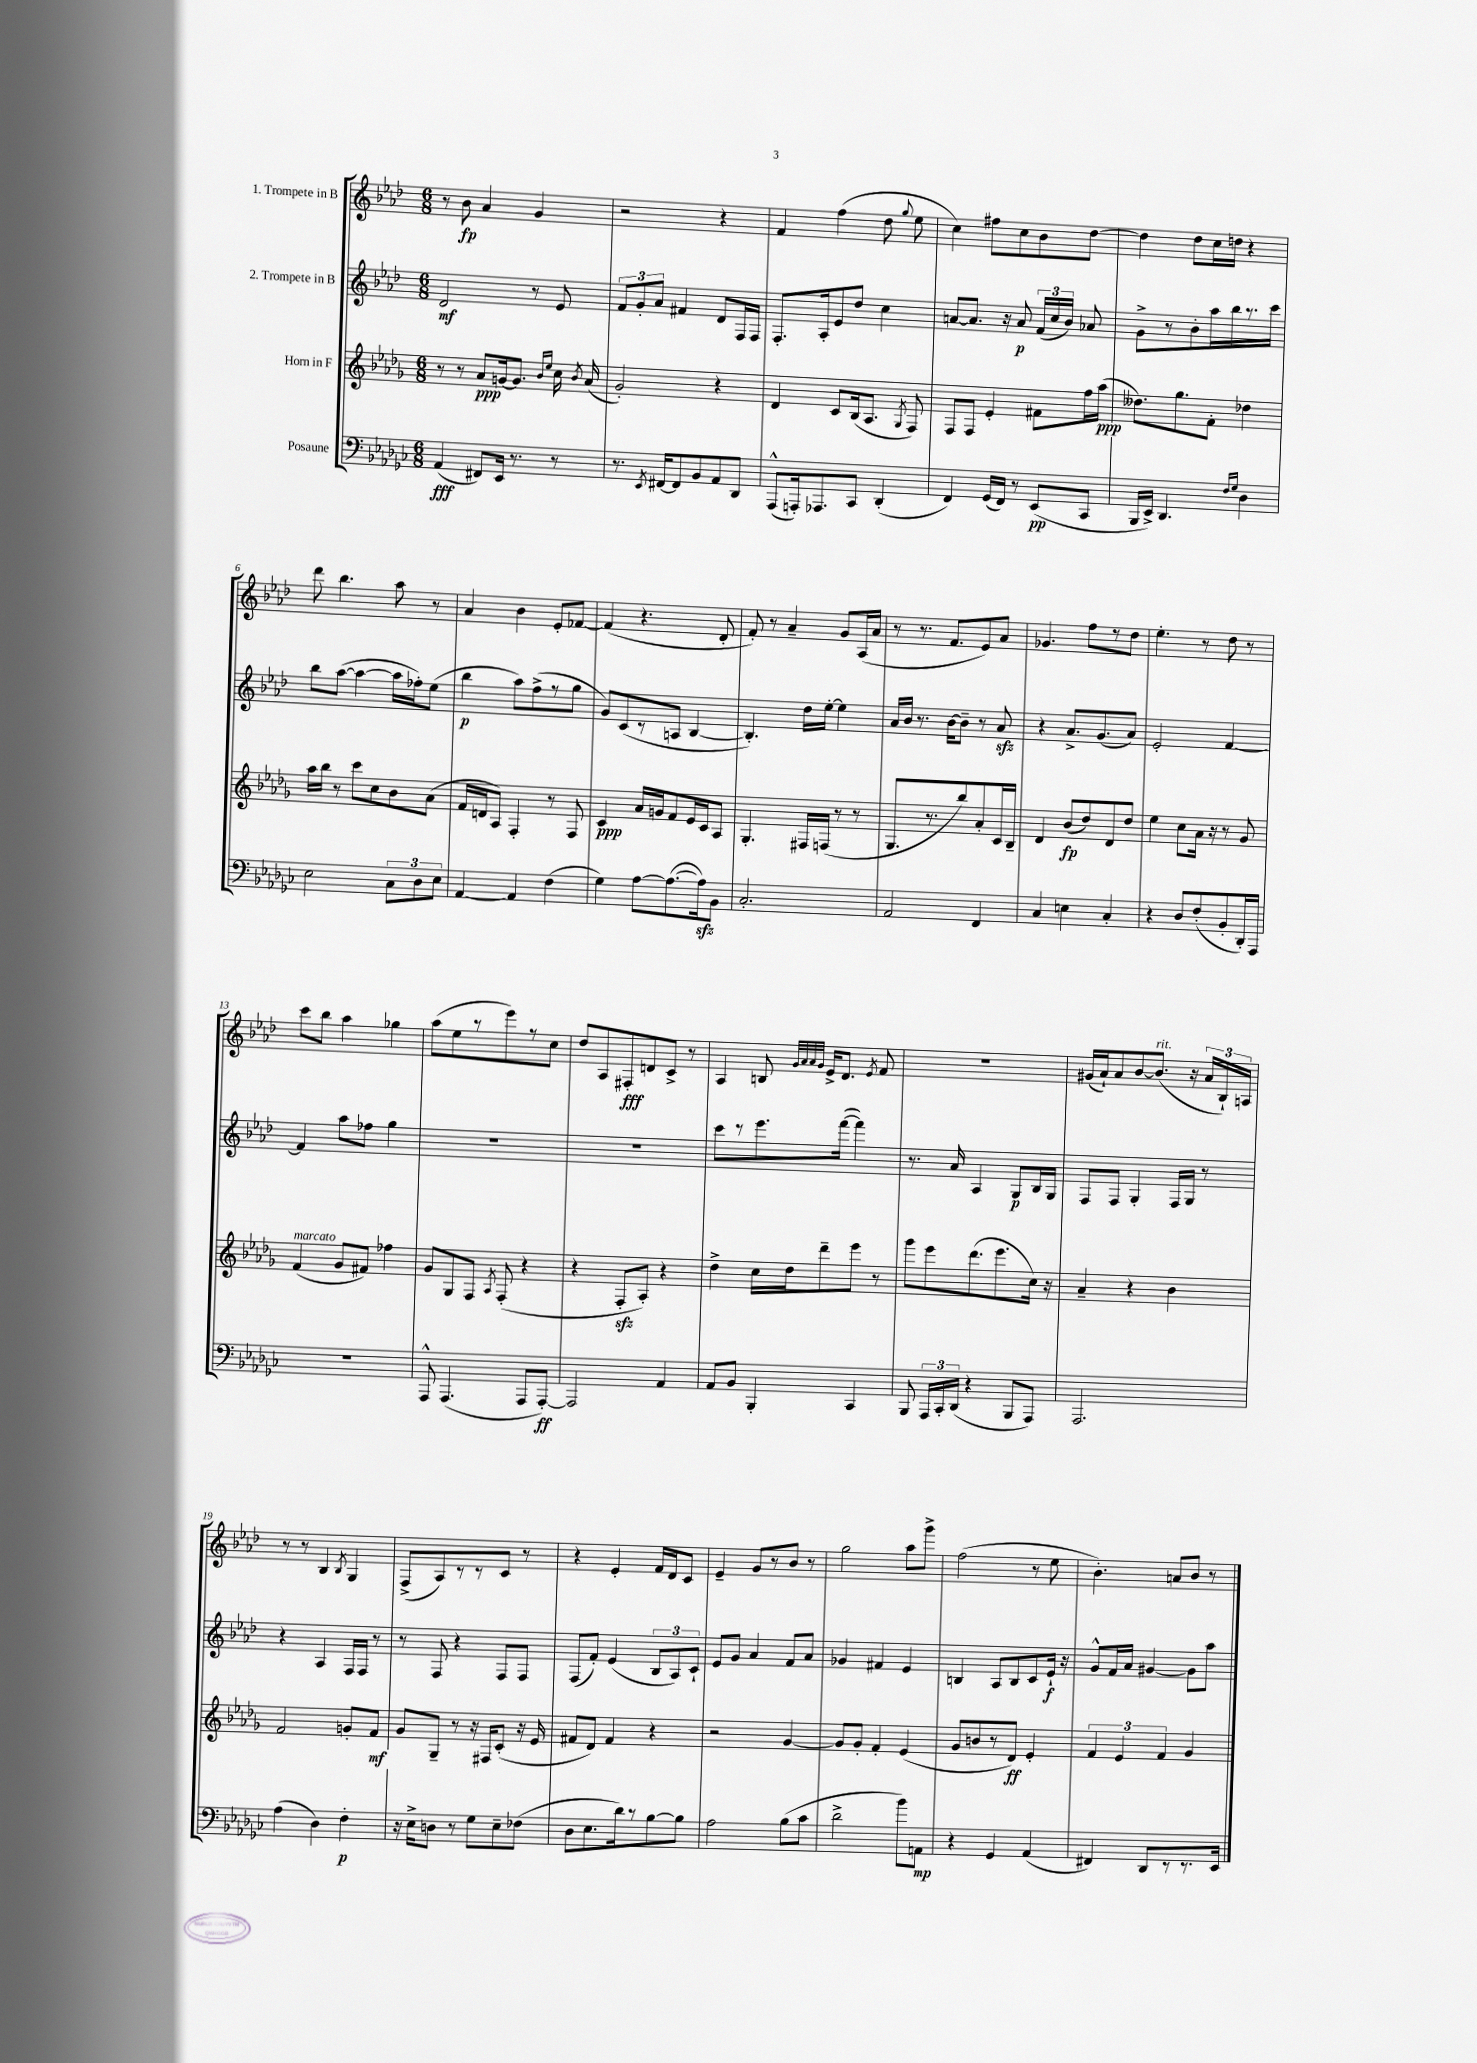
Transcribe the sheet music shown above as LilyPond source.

<<
\new StaffGroup <<
\new Staff = "s0" \with { instrumentName = "1. Trompete in B" } {
    \clef treble \key aes \major \numericTimeSignature \time 6/8
    \autoBeamOff r8 bes'8\fp aes'4 g'4 |
    r2 r4 |
    f'4 f''4( des''8 \appoggiatura { g''8 } ees''8 |
    c''4) fis''8[ c''8 bes'8 des''8]~ |
    des''4 des''8[ c''16 d''16] r4 |
    des'''8 bes''4. aes''8 r8 |
    aes'4 bes'4 ees'8[-. fes'8]~ |
    fes'4( r4. des'8-. |
    f'8-.) r8 aes'4-- g'8[ aes16( aes'16] |
    r8 r8. f'8.[ ees'8) aes'8] |
    ges'4. f''8[ r8 des''8] |
    ees''4.-. r8 des''8 r8 |
    c'''8[ bes''8] aes''4 ges''4 |
    aes''8[( ees''8 r8 ees'''8) r8 c''8] |
    des''8[ aes8 fis8-.\fff d'8 c'8]-> r8 |
    aes4 b8 \grace { g'32[ aes'32 aes'32 g'32] } ees'16[-> des'8.] \acciaccatura { ees'8 } f'8 |
    R2. |
    gis'16[( aes'16-!) aes'8 bes'8~ bes'8.]^\markup { \italic "rit." }( r16 \tuplet 3/2 { aes'16[ bes16-!) a16] } |
    r8 r8 bes4 \acciaccatura { bes8 } g4 |
    f8[->( aes8) r8 r8 c'8] r8 |
    r4 ees'4-. f'16[ des'16 c'8] |
    ees'4-- g'8[ r8 bes'8] r8 |
    g''2 aes''8[ g'''8]-> |
    f''2( r8 ees''8 |
    bes'4.-.) a'8[ bes'8] r8 \bar "|." |
}
\new Staff = "s1" \with { instrumentName = "2. Trompete in B" } {
    \clef treble \key aes \major \numericTimeSignature \time 6/8
    \autoBeamOff des'2\mf r8 ees'8 |
    \tuplet 3/2 { f'8[ g'8-. aes'8] } fis'4 des'8[ f16 f16] |
    f8.[-. aes16-. ees'8 des''8] c''4 |
    a'8[~ a'8.] r16 a'8\p \tuplet 3/2 { f'16[( c''16 bes'16]) } aes'8 |
    g'8[-> r8 bes'8-. aes''16 bes''16 r8. c'''16] |
    bes''8[ aes''8]~( aes''4~ aes''16[ fes''16-.) ees''8]( |
    bes''4\p aes''8[) f''8->( r8 g''8] |
    g'8[) c'8( r8 a8] bes4~ |
    bes4.-.) des''16[ ees''16]~-. ees''4 |
    aes'16[ bes'16] r8. bes'16[~ bes'8]-- r8 aes'8\sfz |
    r4 aes'8.[-> g'8.( aes'8]) |
    ees'2-. f'4~ |
    f'4 aes''8[ fes''8] g''4 |
    R2. |
    R2. |
    c'''8[ r8 ees'''8. f'''16]~( f'''4) |
    r8. aes'16 aes4 g8[\p bes16 g16] |
    f8[ f8] g4-. f16[ g16] r8 |
    r4 aes4 f16[ f16] r8 |
    r8 f8 r4 f8[ f8] |
    f8[( f'8]-.) ees'4( \tuplet 3/2 { bes8[ aes8) c'8]-! } |
    ees'8[ g'8] aes'4 f'8[ aes'8] |
    ges'4 fis'4 ees'4 |
    b4 aes8[ b8 c'8 ees'16]-!\f r16 |
    g'8[-^ f'16 aes'16] gis'4~ gis'8[ aes''8] \bar "|." |
}
\new Staff = "s2" \with { instrumentName = "Horn in F" } {
    \clef treble \key des \major \numericTimeSignature \time 6/8
    \autoBeamOff r8 r8 aes'8[\ppp g'16~ g'8.] \grace { bes'16[ ees''16] } c''16 \acciaccatura { bes'8 } aes'16( |
    ges'2-.) r4 |
    des'4 c'8[ bes16( aes8.] \acciaccatura { ges8 } f8) |
    f8[ f8] ees'4-. fis'8[ f''16 aes''16]\ppp( |
    deses''8.[) ges''8. f'8]-. des''4 |
    aes''16[ bes''16] r8 c'''8[ c''8 bes'8 aes'8]( |
    f'16[ d'16 aes8]) f4-. r8 f8 |
    c'4\ppp aes'16[ g'16 f'8 ees'16 c'16 aes8] |
    ges4.-. fis16[ f16]( r8 r8 |
    ges8.[ r8. bes''8) aes'8-. c'16 bes16]-- |
    des'4 bes'8[\fp( des''8) des'8 des''8] |
    ees''4 c''8[ aes'16] r16 r8 ges'8 |
    f'4^\markup { \italic "marcato" }( ges'8[ fis'8]) fes''4 |
    ges'8[ ges8 f8] \acciaccatura { aes8 } f8-.( r4 |
    r4 f8[-.\sfz aes8]-.) r4 |
    des''4-> c''16[ des''16 des'''8-- ees'''8] r8 |
    ges'''8[ ees'''8 des'''8.( ees'''8. c''16]) r16 |
    aes'4-- r4 bes'4 |
    f'2 g'8[-. f'8]\mf |
    ges'8[ ges8]-- r8 r16 fis16[ c'8]-.( r16 ees'16 |
    fis'8[ des'8]) fis'4 r4 |
    r2 ges'4~ |
    ges'8[ ges'8]-. f'4-. ees'4( |
    ges'8[ b'8 r8 des'8]\ff) ees'4-. |
    \tuplet 3/2 { f'4 ees'4 f'4 } ges'4 \bar "|." |
}
\new Staff = "s3" \with { instrumentName = "Posaune" } {
    \clef bass \key ges \major \numericTimeSignature \time 6/8
    \autoBeamOff aes,4\fff( fis,8[) ees,16] r8. r8 |
    r8. \acciaccatura { ees,8 } fis,16[~ fis,8 bes,8 aes,8 des,8] |
    aes,,8[-^( a,,16-.) aes,,8. ces,8] des,4-.( |
    f,4) ges,16[( f,16]) r8 ees,8[\pp( ces,8] |
    bes,,16[ ees,16]->) des,4. \grace { f16[ ges16] } des4 |
    ees2 \tuplet 3/2 { ces8[ des8 ees8] } |
    aes,4~ aes,4 f4( |
    ges4) aes8[~ aes8.~( aes16\sfz) bes,8] |
    ces2.-. |
    aes,2 f,4 |
    ces4 e4 ces4-. |
    r4 des8[ f8-.( bes,8-. des,16-.) aes,,16] |
    R2. |
    aes,,8-^ aes,,4.( aes,,8[ aes,,8]~-.\ff) |
    aes,,2 aes,4 |
    aes,8[ bes,8] bes,,4-. ces,4 |
    bes,,8 \tuplet 3/2 { aes,,16[ ces,16-. des,16]( } r4 bes,,8[ aes,,8]) |
    aes,,2. |
    aes4( des4) f4-.\p |
    r16 ees16[-> d8] r8 ges8[ ees8-- fes8]( |
    des8[ ees8. des'16) r8 bes8~ bes8] |
    aes2 bes8[( ces'8] |
    des'2-> bes'8[) a,8]\mp |
    r4 ges,4 aes,4( |
    fis,4) des,8[ r8 r8. ees,16] \bar "|." |
}
>>
>>
